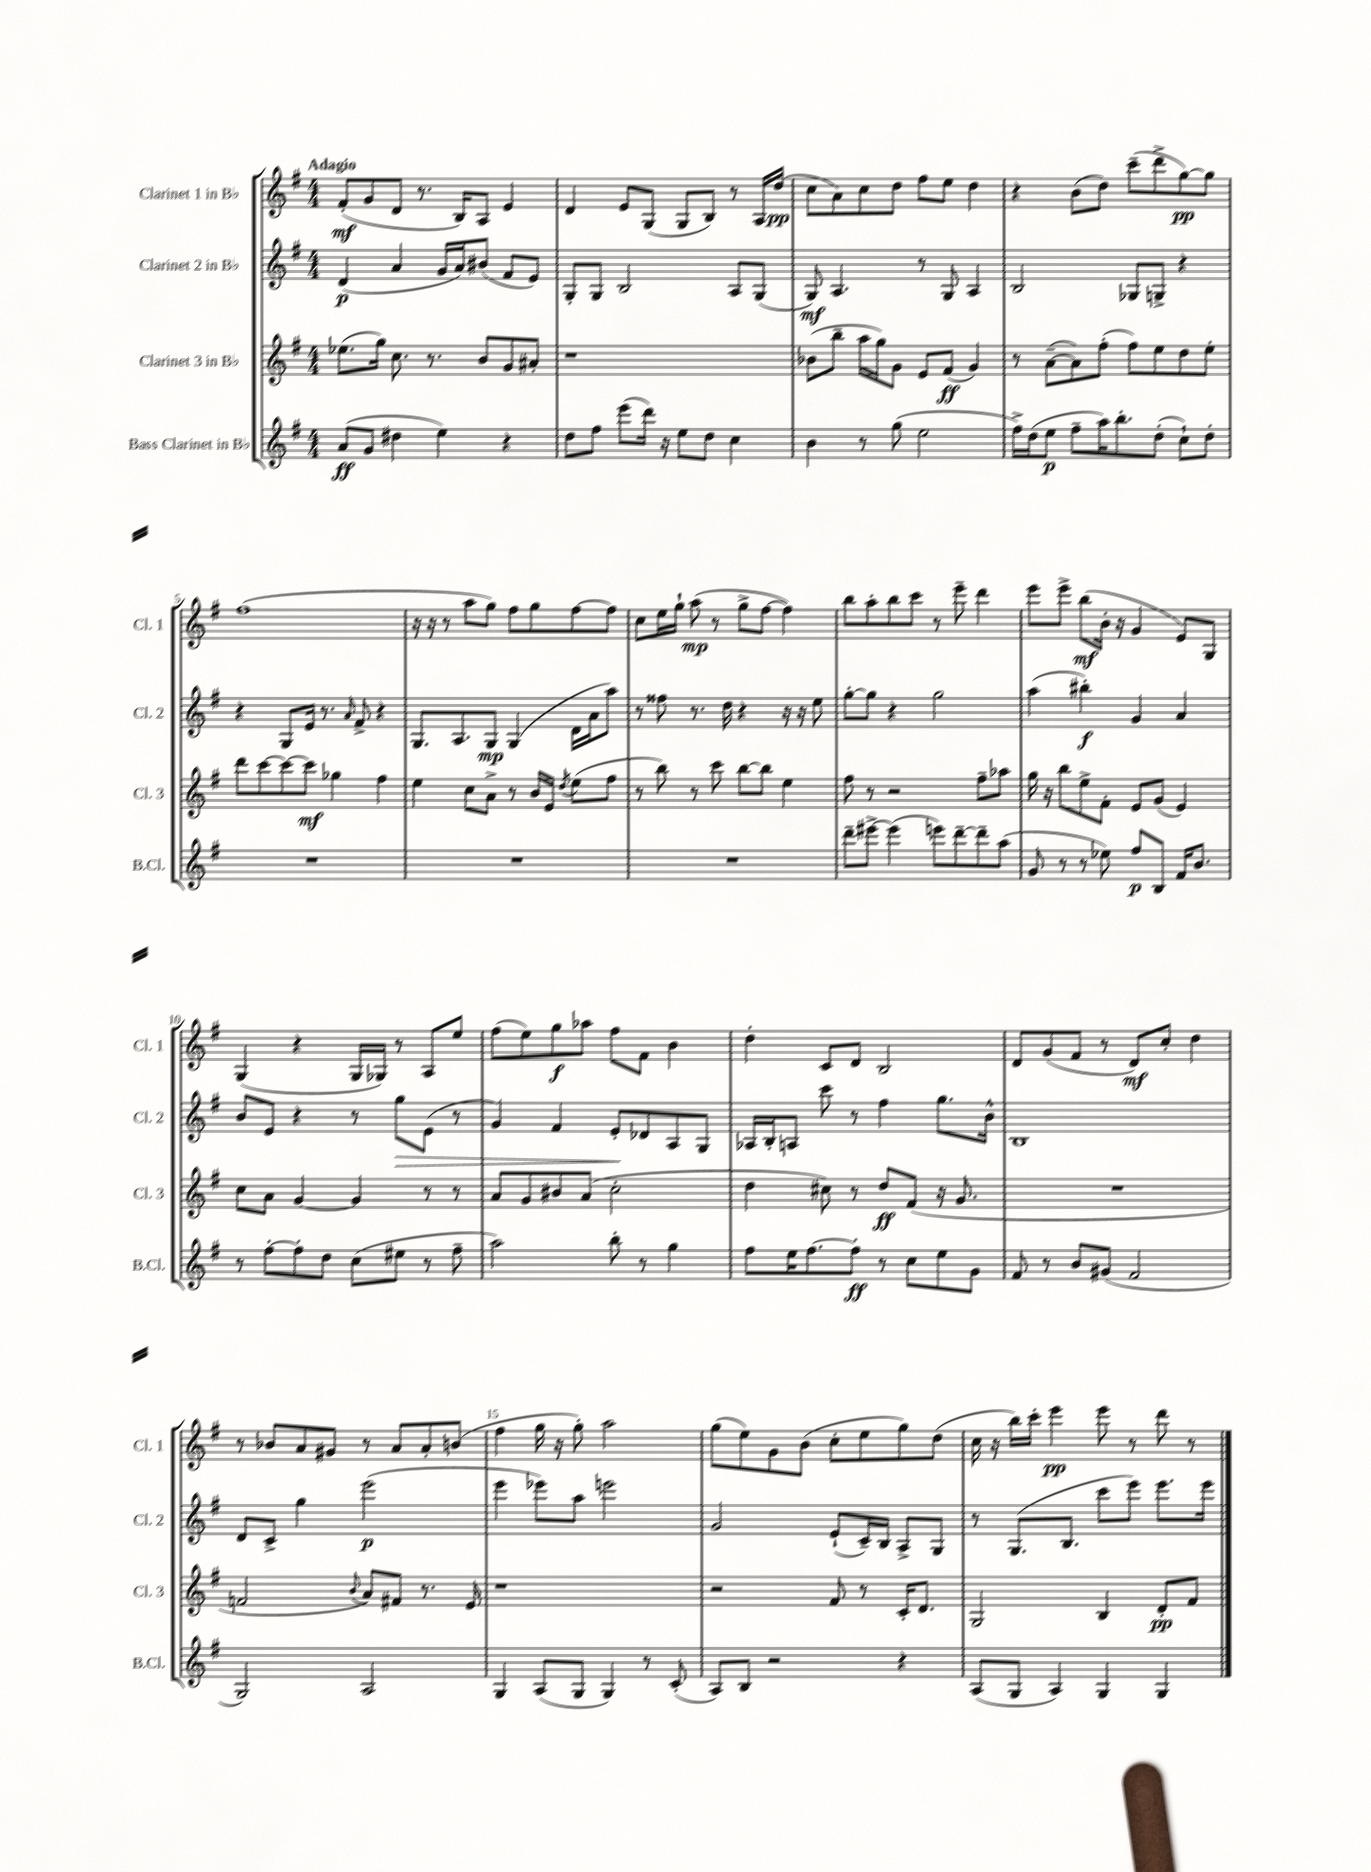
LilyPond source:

<<
\new StaffGroup <<
\new Staff = "s0" \with { instrumentName = "Clarinet 1 in Bb" shortInstrumentName = "Cl. 1" } {
    \clef treble \key g \major \numericTimeSignature \time 4/4 \tempo "Adagio"
    fis'8-.\mf( g'8 d'8 r8. b16) a8 e'4 |
    d'4 e'8 g8( g8 b8) r8 a16 d''16\pp( |
    c''8 a'8) c''8 d''8 fis''8 e''8 d''4 |
    r4 b'8( d''8) c'''8--( d'''8-> g''8~\pp) g''8 |
    fis''1( |
    r16 r16 r8 a''8 g''8) fis''8 g''8 fis''8~ fis''8 |
    c''8 e''16 g''16-! a''8\mp( r8 g''8-> fis''8~ fis''4) |
    b''8 a''8-. b''8 c'''8 r8 e'''8-- d'''4 |
    e'''8 e'''8-> b''8\mf( b'16-. r16 g'4 e'8) g8 |
    g4( r4 g16 ges16) r8 a8 e''8 |
    fis''8( e''8) g''8\f aes''8 fis''8 fis'8 b'4 |
    d''4-. c'8 d'8 b2 |
    d'8 g'8( fis'8 r8 d'8\mf) c''8-. d''4 |
    r8 bes'8 a'8 gis'8 r8 a'8 a'8-. b'8( |
    fis''4 g''16 r16 g''8-.) a''2 |
    g''8( e''8) g'8 b'8( c''8-. e''8 g''8) d''8( |
    c''16 r16 b''16) c'''16-. e'''4\pp e'''8 r8 d'''8 r8 \bar "|." |
}
\new Staff = "s1" \with { instrumentName = "Clarinet 2 in Bb" shortInstrumentName = "Cl. 2" } {
    \clef treble \key g \major \numericTimeSignature \time 4/4
    d'4\p( a'4 g'16 a'16) bis'8( fis'8 e'8) |
    g8-. g8 b2 a8 g8( |
    g8\mf) a4. r8 g8 a4 |
    b2 ges8 g8-> r4 |
    r4 g8 e'16 r8. \grace { a'16 } fis'8-> r4 |
    g8. a8. g8\mp g4( d'16 a'16 a''8) |
    r8 fisis''8 r8. d''16 r4 r16 r16 e''8 |
    g''8~-. g''8 r4 g''2 |
    a''4( bis''4-.\f) g'4 a'4 |
    b'8 e'8 r4 r8 g''8\> e'8( r8 |
    g'4) fis'4 e'8-.\! des'8 a8 g8 |
    aes16 b16-. a8 c'''8 r8 fis''4 g''8. b'16-^ |
    b1 |
    d'8 c'8-> g''4 e'''2\p( |
    e'''4 ees'''8) a''8 e'''2 |
    g'2 e'8-!( c'16--) b16 a8-> g8 |
    r8 g8.( b8. c'''8 e'''8) e'''8. e'''16 \bar "|." |
}
\new Staff = "s2" \with { instrumentName = "Clarinet 3 in Bb" shortInstrumentName = "Cl. 3" } {
    \clef treble \key g \major \numericTimeSignature \time 4/4
    ees''8.( g''16) c''8. r8. b'8 g'8 ais'8-. |
    r1 |
    bes'8( b''8-- a''16 g''16) g'8 e'8 fis'8\ff( g'4) |
    r8 a'8~--( a'8) fis''8-.( fis''8) e''8 d''8 e''8-. |
    d'''8 c'''8~ c'''8~ c'''8\mf ges''4 fis''4 |
    e''4 c''8 a'8-> r8 b'16 e'16 \acciaccatura { d''8 } e''8( fis''8 |
    r8 b''8) r8 c'''8 b''8~ b''8 e''4 |
    fis''8 r8 r2 fis''8-- aes''8 |
    g''16 r16 b''8 e''8-> fis'8-. e'8 g'8( e'4) |
    c''8 a'8 g'4~ g'4 r8 r8 |
    a'8 g'8 bis'8 a'8( c''2-. |
    d''4 cis''8) r8 d''8\ff fis'8( r16 g'8. |
    R1 |
    f'2 \appoggiatura { b'8 } a'8) fis'8 r8. e'16 |
    r1 |
    r2 fis'8 r8 c'16-. d'8. |
    g2 b4 d'8-.\pp fis'8 \bar "|." |
}
\new Staff = "s3" \with { instrumentName = "Bass Clarinet in Bb" shortInstrumentName = "B.Cl." } {
    \clef treble \key g \major \numericTimeSignature \time 4/4
    a'8\ff( g'8 dis''4 e''4) r4 |
    d''8 fis''8 e'''8( d'''16) r16 e''8 d''8 c''4 |
    b'4 r8 g''8( e''2 |
    fis''16->) d''16( e''8\p fis''8-- a''16) b''8.-. d''8-.( c''8-!) d''8-. |
    R1 |
    R1 |
    R1 |
    d'''8-- eis'''8~-> eis'''4( e'''8) d'''8~-- d'''8-- a''8( |
    g'8 r8 r8 ees''8) fis''8\p b8 fis'16 b'8. |
    r8 fis''8~-. fis''8-. d''8 c''8( eis''8 r8 fis''8-- |
    a''2) b''8-. r8 g''4 |
    fis''8 e''16 fis''8.~ fis''8-.\ff r8 c''8 e''8 g'8 |
    fis'8 r8 b'8 gis'8( fis'2 |
    g2) a2 |
    g4 a8( g8 g4) r8 c'8-.( |
    a8) b8 r2 r4 |
    a8( g8 a4) g4 g4 \bar "|." |
}
>>
>>
\layout { \context { \Score \override BarNumber.break-visibility = ##(#f #t #t) barNumberVisibility = #(every-nth-bar-number-visible 5) } }
